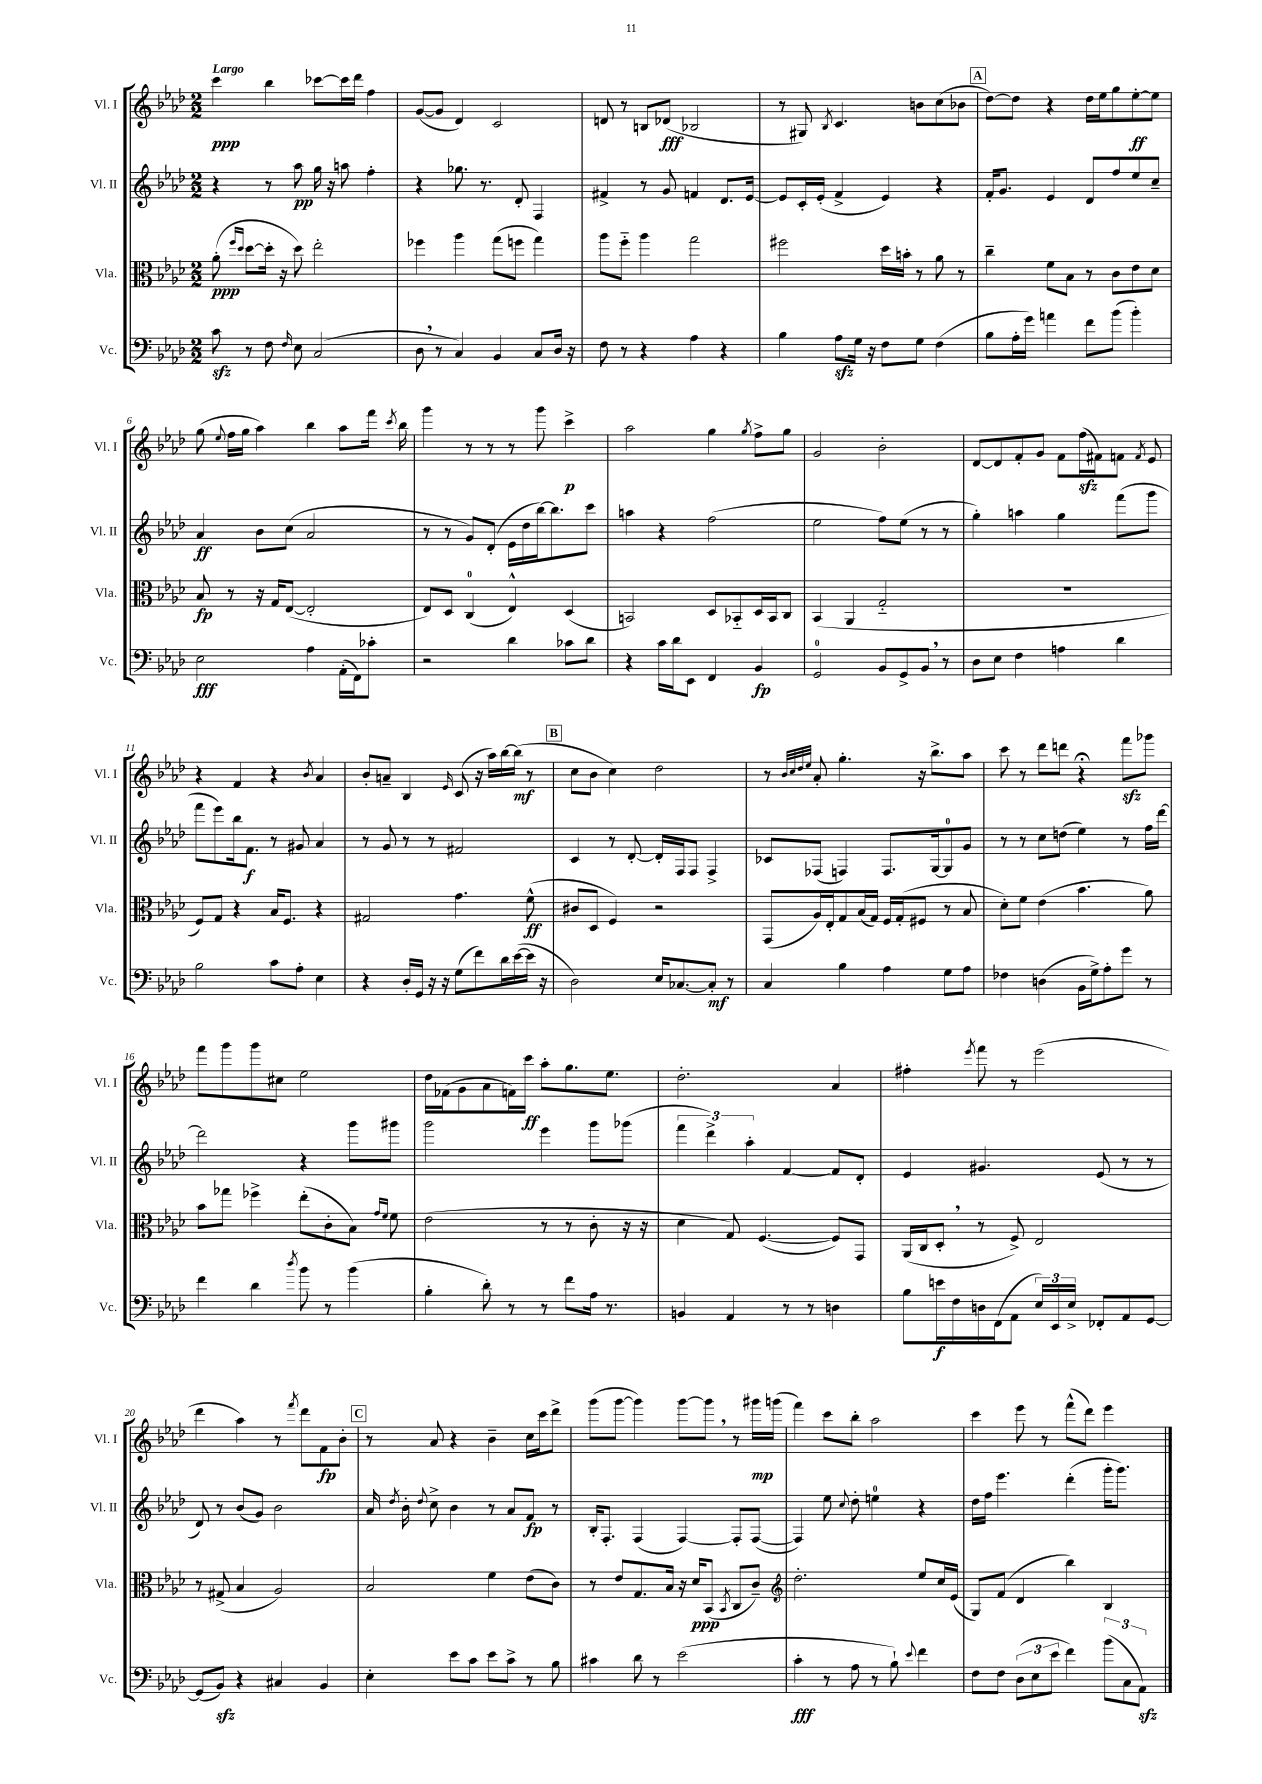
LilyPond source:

<<
\new StaffGroup <<
\new Staff = "s0" \with { instrumentName = "Vl. I" shortInstrumentName = "Vl. I" } {
    \clef treble \key aes \major \numericTimeSignature \time 2/2 \tempo "Largo"
    \autoBeamOff c'''4\ppp bes''4 ces'''8[~ ces'''16 des'''16] f''4 |
    g'8[~( g'8] des'4) c'2 |
    d'8 r8 b8[ des'8]\fff( bes2 |
    r8 gis8) \acciaccatura { bes8 } c'4. b'8[ c''8( bes'8] |
    \mark \markup { \box "A" } des''8[~) des''8] r4 des''16[ ees''16 g''8 ees''8~-.\ff ees''8] |
    g''8( \appoggiatura { ees''8 } f''16[ g''16] aes''4) bes''4 aes''8[ f'''16] \acciaccatura { c'''8 } bes''16 |
    g'''4 r8 r8 r8 g'''8 c'''4->\p |
    aes''2 g''4 \acciaccatura { g''8 } f''8[-> g''8] |
    g'2 bes'2-. |
    des'8[~ des'8 f'8-. g'8] f'8[ f''16\sfz( fis'16) f'8] \acciaccatura { f'8 } ees'8 |
    r4 f'4 r4 \acciaccatura { bes'8 } aes'4 |
    bes'8[-. a'8]-- bes4 \grace { ees'16 } c'8( r16 aes''16[) bes''16~ bes''16]\mf( r8 |
    \mark \markup { \box "B" } c''8[ bes'8] c''4) des''2 |
    r8 \grace { bes'32[ c''32 des''32 ees''32] } aes'8-. g''4.-. r16 bes''8.[-> aes''8] |
    c'''8 r8 des'''8[ d'''8] r4\fermata f'''8[\sfz ges'''8] |
    f'''8[ g'''8 g'''8 cis''8] ees''2 |
    des''16[ fes'16( g'8 aes'8 f'16) c'''16]\ff aes''8[-. g''8. ees''8.] |
    des''2.-. aes'4 |
    fis''4-. \acciaccatura { ees'''8 } f'''8 r8 ees'''2( |
    des'''4 aes''4) r8 \acciaccatura { f'''8 } des'''8[ f'8\fp bes'8]-. |
    \mark \markup { \box "C" } r8 aes'8 r4 bes'4-- c''16[ c'''16 des'''8]-> |
    g'''8[( g'''8]~ g'''4) g'''8[~ g'''8] \breathe r8 gis'''16[\mp g'''16]( |
    f'''4) c'''8[ bes''8]-. aes''2 |
    c'''4 ees'''8 r8 f'''8[-^( des'''8]) ees'''4 \bar "|." |
}
\new Staff = "s1" \with { instrumentName = "Vl. II" shortInstrumentName = "Vl. II" } {
    \clef treble \key aes \major \numericTimeSignature \time 2/2
    \autoBeamOff r4 r8 aes''8\pp g''16 r16 a''8 f''4-. |
    r4 ges''8. r8. des'8-. f4 |
    fis'4-> r8 g'8 f'4 des'8.[ ees'16]~ |
    ees'8[ c'16-. ees'16]-.( f'4-> ees'4) r4 |
    \mark \markup { \box "A" } f'16[-. g'8.] ees'4 des'8[ f''8 ees''8 c''8]-- |
    aes'4\ff bes'8[ c''8]( aes'2 |
    r8 r8 g'8[) des'8]-.( ees'16[ des''16 bes''16~) bes''8. c'''8] |
    a''4 r4 f''2( |
    ees''2 f''8[) ees''8]( r8 r8 |
    g''4-.) a''4 g''4 f'''8[( g'''8] |
    f'''8[ ees'''8) bes''16 f'8.]\f r8 gis'8 aes'4 |
    r8 g'8 r8 r8 fis'2 |
    \mark \markup { \box "B" } c'4 r8 des'8~-. des'16[-. f16 f8] f4-> |
    ces'8[ fes8]( f4) f8.[ g16~ g8-0 g'8] |
    r8 r8 c''8[ d''8]( ees''4) r8 f''16[ des'''16]~ |
    des'''2 r4 g'''8[ gis'''8] |
    g'''2 ees'''4 g'''8[ ges'''8]( |
    \tuplet 3/2 { f'''4 des'''4->) aes''4-. } f'4~ f'8[ des'8]-. |
    ees'4 gis'4. ees'8( r8 r8 |
    des'8) r8 bes'8[( g'8]) bes'2 |
    \mark \markup { \box "C" } aes'16 \acciaccatura { des''8 } bes'16-. \appoggiatura { des''8 } c''8-> bes'4 r8 aes'8[ f'8]\fp r8 |
    bes16[-. f8.]-. f4( f4~) f8[-. f8]~( |
    f4) ees''8 \appoggiatura { c''8 } des''8-. e''4-0 r4 |
    des''16[ f''16] ees'''4. des'''4-.( g'''16[-. g'''8.]) \bar "|." |
}
\new Staff = "s2" \with { instrumentName = "Vla." shortInstrumentName = "Vla." } {
    \clef alto \key aes \major \numericTimeSignature \time 2/2
    \autoBeamOff aes'8-.\ppp( \grace { f''16[ des''16] } des''8[~ des''16]-. r16 des''8) ees''2-. |
    fes''4 aes''4 g''8[( f''8] g''4) |
    aes''8[ f''8]-_ aes''4 g''2 |
    fis''2 des''16[ b'16]-. r8 aes'8 r8 |
    \mark \markup { \box "A" } c''4-- f'8[ bes8] r8 c'8[ ees'8 des'8] |
    bes8\fp r8 r16 g16[ ees8]~( ees2-. |
    ees8[) des8] c4-0( ees4-^) des4( |
    b,2) des8[ bes,8-_ des16 bes,16 c8] |
    bes,4( aes,4 g2-_ |
    R1 |
    f8[) g8] r4 bes16[ f8.] r4 |
    gis2 g'4. f'8-^\ff( |
    \mark \markup { \box "B" } cis'8[ des8] f4) r2 |
    g,8[( aes16) ees16-. g8 bes16( g16]) f16[ g16-.( fis8] r8 bes8 |
    des'8[-.) f'8] ees'4( bes'4. aes'8) |
    bes'8[ ges''8] fes''4-> ees''8[-.( c'8-. bes8]) \grace { g'16[ f'16] } f'8 |
    ees'2( r8 r8 c'8-. r16 r16 |
    des'4 g8) f4.~( f8[) g,8] |
    aes,16[( c16 des8]-. \breathe r8 f8->) ees2 |
    r8 gis8->( bes4 aes2) |
    \mark \markup { \box "C" } bes2 f'4 ees'8[( c'8]) |
    r8 ees'8[ g8. bes16] r16 des'16[\ppp bes,8]( \acciaccatura { bes,8 } c8[ c'8]--) |
    \clef treble des''2.-. ees''8[ c''16 ees'16]( |
    g8[) f'8]( des'4 bes''4) bes4 \bar "|." |
}
\new Staff = "s3" \with { instrumentName = "Vc." shortInstrumentName = "Vc." } {
    \clef bass \key aes \major \numericTimeSignature \time 2/2
    \autoBeamOff c'8\sfz r8 f8 \grace { f16 } ees8 c2( |
    des8 \breathe r8 c4) bes,4 c8[ des16] r16 |
    f8 r8 r4 aes4 r4 |
    bes4 aes8[\sfz g16] r16 f8[ g8] f4( |
    \mark \markup { \box "A" } bes8[ aes16-. g'16]) a'4 f'8[ bes'8]( bes'4-.) |
    ees2\fff aes4 aes,16[-.( f,16) ces'8]-. |
    r2 des'4 ces'8[ des'8] |
    r4 c'16[ des'16 ees,8] f,4 bes,4\fp |
    g,2-0 bes,8[ g,8-> bes,8] \breathe r8 |
    des8[ ees8] f4 a4 des'4 |
    bes2 c'8[ aes8]-. ees4 |
    r4 des16[-. g,16] r16 r16 g8[( f'8) des'16 ees'16~( ees'16] r16 |
    \mark \markup { \box "B" } des2) ees16[ ces8.~ ces8]-.\mf r8 |
    c4 bes4 aes4 g8[ aes8] |
    fes4 d4( bes,16[ g16->) aes8-. g'8] r8 |
    f'4 des'4 \acciaccatura { des''8 } bes'8 r8 bes'4( |
    bes4-. des'8-.) r8 r8 f'8[ aes16] r8. |
    b,4 aes,4 r8 r8 d4 |
    bes8[ e'16\f f16 d16 f,16( aes,8] \tuplet 3/2 { ees16[) ees,16 ees16]-> } fes,8[-. aes,8 g,8]~ |
    g,8[( bes,8]\sfz) r4 cis4 bes,4 |
    \mark \markup { \box "C" } ees4-. ees'8[ c'8] ees'8[ c'8]-> r8 bes8 |
    cis'4 des'8 r8 ees'2( |
    c'4-.\fff r8 aes8 r8 bes8-!) \appoggiatura { ees'8 } f'4 |
    f8[ f8] \tuplet 3/2 { des8[( ees8 ees'8] } f'4) \tuplet 3/2 { bes'8[( c8 aes,8]\sfz) } \bar "|." |
}
>>
>>
